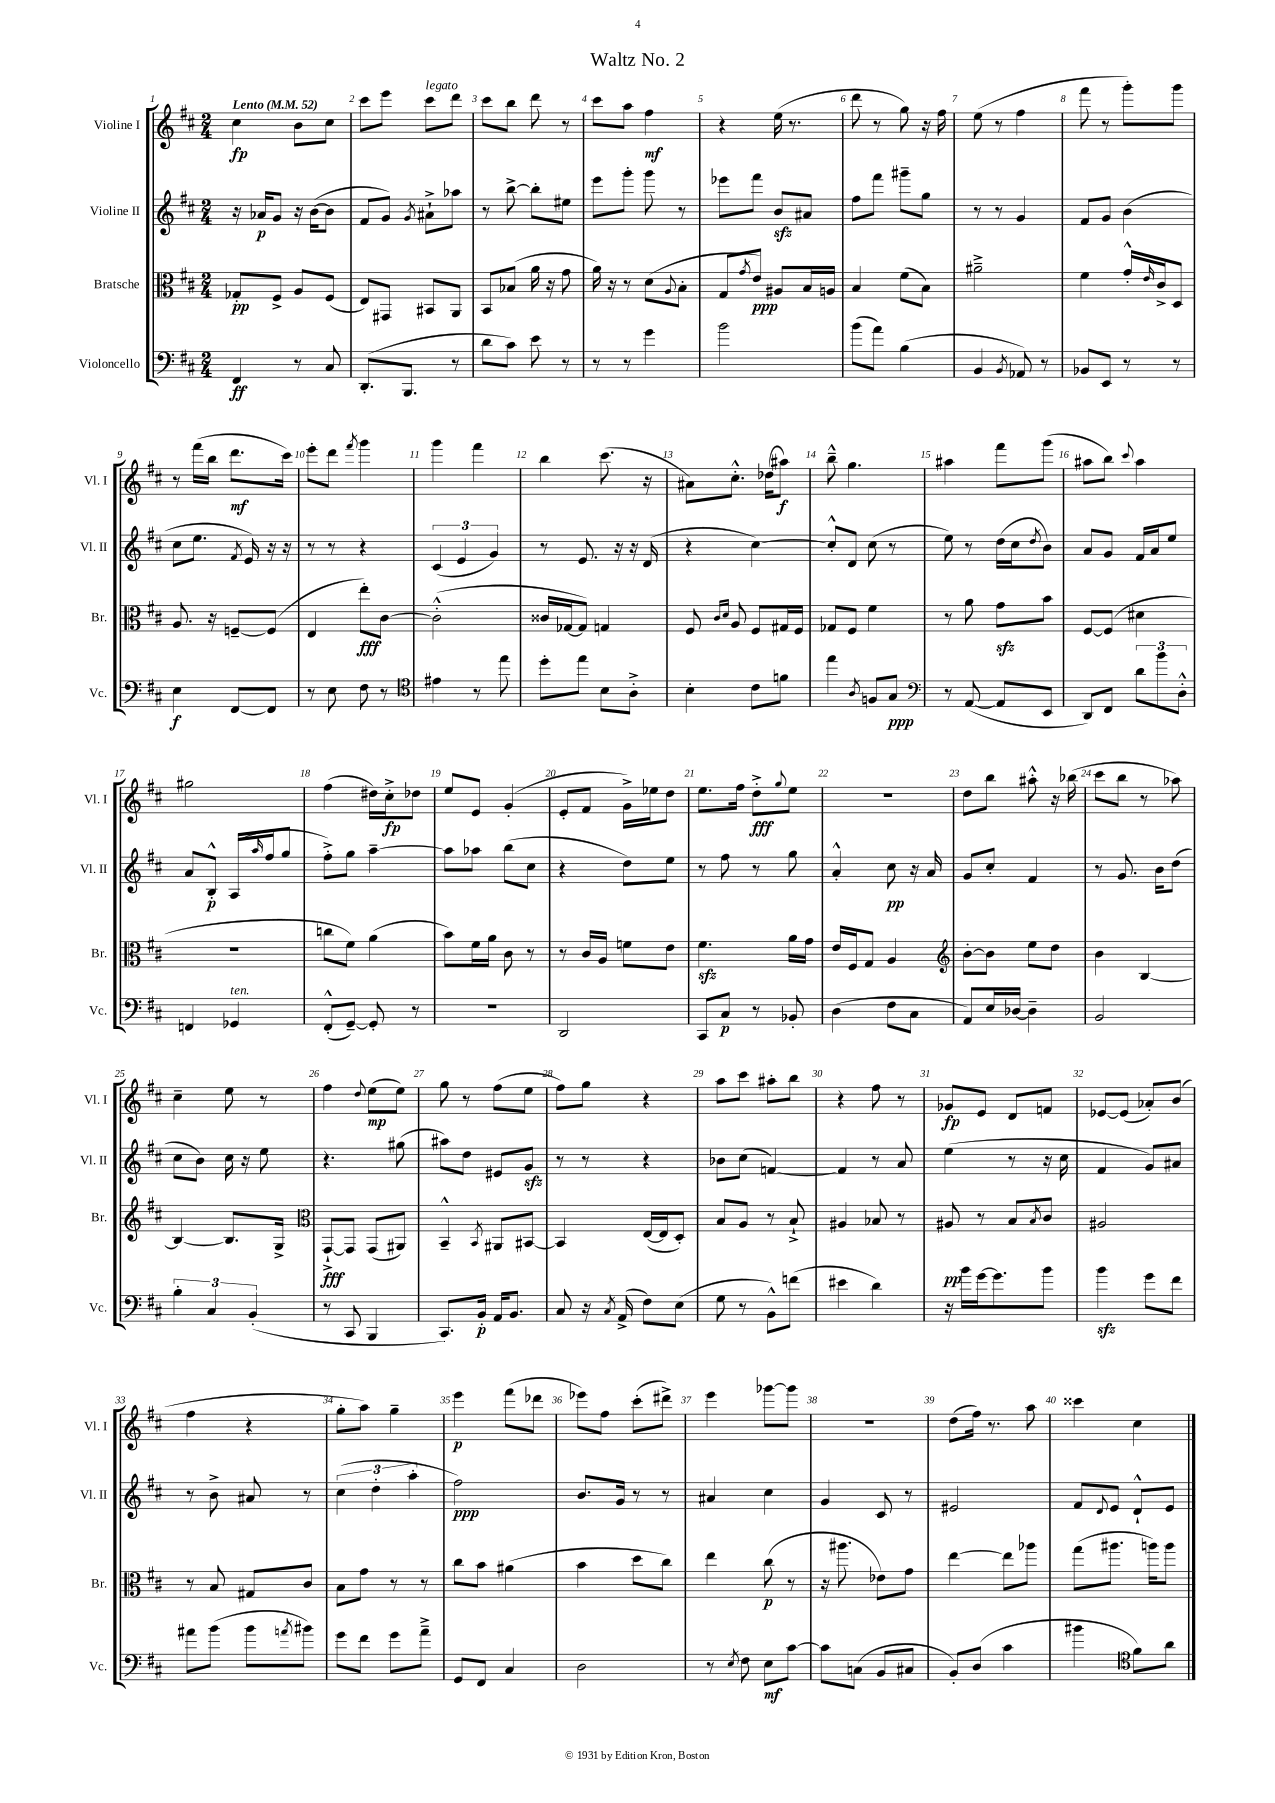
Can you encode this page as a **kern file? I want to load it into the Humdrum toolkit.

**kern	**kern	**kern	**kern
*staff4	*staff3	*staff2	*staff1
*clefF4	*clefC3	*clefG2	*clefG2
*k[f#c#]	*k[f#c#]	*k[f#c#]	*k[f#c#]
*M2/4	*M2/4	*M2/4	*M2/4
*MM52	*MM52	*MM52	*MM52
4FF#	8G-'	16r	4cc#
.	.	16a-	.
.	8F#^	8g	.
8r	8A	16r	8b
.	.	([16b	.
8C#	(8F#	8b]	8cc#
=	=	=	=
(8.DD'	8E)	8f#	8ccc#
.	8GG#	8g)	8eee
8.BBB	.	.	.
.	.	8qg	.
.	8BB#	8a#`^	8ccc#
8r	8AA	8aa-	8ddd
=	=	=	=
8d	8BB	8r	8ccc#
8c#)	(8B-	[8bb^	8bb
8e	16a	8bb']	8ddd
.	16r	.	.
8r	8g	8ee#	8r
=	=	=	=
8r	16a)	8eee	8ccc#
.	16r	.	.
8r	8r	8ggg'	8aa
4g	(8d	8ggg	4ff#
.	8qqA	.	.
.	8B'	8r	.
=	=	=	=
2b	8G	8eee-	4r
.	8qg	.	.
.	8e)	8fff#	.
.	8A#	8b	(16ee
.	.	.	8.r
.	16B	8a#	.
.	16A	.	.
=	=	=	=
(8b	4B	8ff#	8ddd
8a)	.	8fff#	8r
(4B	(8f#	8ggg#~	8gg)
.	8B)	8gg	16r
.	.	.	16ff#
=	=	=	=
4BB	2a#~^	8r	(8ee
.	.	8r	8r
8qBB	.	.	.
8AA-)	.	4g	4ff#
8r	.	.	.
=	=	=	=
8BB-	4f#	8f#	8fff#
8EE	.	8g	8r
8r	16g'^^	(4b	8ggg')
.	16qqe	.	.
.	16c#^	.	.
8r	8D	.	8ggg
=	=	=	=
4E	8.A	8cc#	8r
.	.	8.ee	(16fff#
.	16r	.	16bb
[8FF#	[8F~	.	8.ddd
.	.	8qf#	.
.	.	16e)	.
8FF#]	(8F]	16r	.
.	.	16r	16ccc#)
=	=	=	=
8r	4E	8r	8eee'
8E	.	8r	8ddd
.	.	.	8qfff#
8F#	8ee')	4r	4ggg
8r	[8c#	.	.
=	=	=	=
*clefC4	*	*	*
4e#	(2c#'^^]	(6c#	4ggg
.	.	6e	.
8r	.	.	4fff#
.	.	6g)	.
8ee	.	.	.
=	=	=	=
8dd'	16c##	8r	4bb
.	[16G-	.	.
8ee	8G-])	8.e	.
8B	4G	.	(8.ccc#
.	.	16r	.
8A'^	.	16r	.
.	.	(16d	16r
=	=	=	=
4B'	8F#	4r	8a#)
.	16qqc#	.	.
.	16qqd	.	.
.	8A	.	8.cc#'^^
8c#	8F#	[4cc#)	.
.	.	.	(16dd-
8f	16G#	.	8aa#)
.	16F#	.	.
=	=	=	=
4ee	8G-	8cc#'^^]	8bb~^^
.	8F#	8d	4.gg
8qA	.	.	.
8F	4f#	(8cc#	.
8G	.	8r	.
=	=	=	=
*clefF4	*	*	*
8r	8r	8ee)	4aa#
([8AA	8a	8r	.
8AA]	8g	(16dd	8fff#
.	.	16cc#	.
.	.	8qdd	.
8EE	8b	8b)	(8ggg
=	=	=	=
8DD)	[8F#	8a	8aa#
8FF#	(8F#]	8g	8bb)
.	.	.	8qqccc#
12d	4d#	16f#	4aa#
.	.	16a	.
12b	.	.	.
.	.	8ee	.
12D'^^	.	.	.
=	=	=	=
4FF	2r	8a	2gg#
.	.	8B'^^	.
4GG-	.	(16A	.
.	.	16qqaa	.
.	.	16ff#	.
.	.	8gg	.
=	=	=	=
(8FF#'^^	8cc	8ff#'^)	(4ff#
[8GG~)	8f#)	8gg	.
8GG']	(4a	[4aa~	16dd#)
.	.	.	16cc#'^
8r	.	.	8dd-
=	=	=	=
2r	8b)	8aa]	8ee
.	16f#	8aa-	8e
.	16a	.	.
.	8c#	(8bb	(4g'
.	8r	8cc#	.
=	=	=	=
2DD	8r	4r	8e'
.	16c#	.	8f#
.	16A	.	.
.	8f	8dd)	16g^)
.	.	.	16ee-
.	8e	8ee	8dd
=	=	=	=
8CC#	4.f#	8r	8.ee
8C#	.	8ff#	.
.	.	.	16ff#
8r	.	8r	8dd'^
.	.	.	8qqgg
8BB-'	16a	8gg	8ee
.	16g	.	.
=	=	=	=
(4D	16e	4a'^^	2r
.	16F#	.	.
.	8G	.	.
8F#	4A	8cc#	.
8C#	.	16r	.
.	.	16a	.
=	=	=	=
*	*clefG2	*	*
8AA)	[8b'	8g	8dd
16E	8b]	8cc#'	8bb
[16D-	.	.	.
4D-~]	8ee	4f#	8aa#'^^
.	8dd	.	16r
.	.	.	(16bb-
=	=	=	=
2BB	4b	8r	8ccc#
.	.	8.g	8bb
.	[4B	.	8r
.	.	16b	.
.	.	(8dd	8aa-)
=	=	=	=
6B'	4B_	8cc#	4cc#~
.	.	8b)	.
6C#	.	.	.
.	8.B]	16cc#	8ee
.	.	16r	.
(6BB'	.	.	.
.	.	8ee	8r
.	16G^	.	.
=	=	=	=
*	*clefC3	*	*
8r	[8GG`^	4.r	4ff#
8CC#	8GG]	.	.
.	.	.	8qqdd
4BBB	(8GG	.	(8ee
.	8AA#)	(8gg#	8ee)
=	=	=	=
8.CC#)	4BB~^^	8aa#)	8gg
.	.	8dd	8r
16BB'	.	.	.
.	8qBB	.	.
16AA	8AA#	8e#	(8ff#
8.BB	.	.	.
.	[8BB#	8g	8ee
=	=	=	=
8C#	4BB#]	8r	8ff#)
16r	.	8r	8gg
8qC#	.	.	.
(16AA^	.	.	.
8F#)	([16E	4r	4r
.	16E]	.	.
(8E	8D')	.	.
=	=	=	=
8G	8B	8b-	8aa
8r	8A	(8cc#	8ccc#
8BB^^)	8r	[4f)	8aa#'
(8f	8B`^	.	8bb
=	=	=	=
4e#	4A#	4f]	4r
4d)	8B-	8r	8ff#
.	8r	8a	8r
=	=	=	=
16r	8A#	(4ee	8g-
16b	.	.	.
[16g	8r	.	8e
8.g]	.	.	.
.	8B	8r	8d
.	8qB	.	.
8b	8c#	16r	8f
.	.	16cc#	.
=	=	=	=
4b	2A#	4f#	[8e-
.	.	.	(8e-]
8g	.	8g)	8a-')
8f#	.	8a#	(8b
=	=	=	=
8a#	8r	8r	4ff#
(8b	8B	8b^	.
8b	8G#	8a#	4r
8qa	.	.	.
8b#)	8c#	8r	.
=	=	=	=
8g	8B	(6cc#	8gg'
8f#	8g	.	8aa)
.	.	6dd'	.
8g	8r	.	4gg~
.	.	6aa'	.
8a~^	8r	.	.
=	=	=	=
8GG	8cc#	2ff#)	4eee
8FF#	8b	.	.
4C#	(4a#	.	(8fff#
.	.	.	8ddd-
=	=	=	=
2D	4b	8.b	8eee-)
.	.	.	8ff#
.	.	16g	.
.	8dd	8r	(8ccc#'
.	8cc#)	8r	8ddd#^)
=	=	=	=
8r	4ee	4a#	4eee
8qE	.	.	.
8F#	.	.	.
8E	(8cc#	4cc#	[8ggg-
[8c#	8r	.	8ggg-]
=	=	=	=
8c#]	16r	4g	2r
.	8.aa#	.	.
(8C	.	.	.
8BB	8e-)	8c#	.
8C#	8g	8r	.
=	=	=	=
8BB')	[4ee	2e#	(8dd
(8D	.	.	16ff#)
.	.	.	8.r
4c#	8ee]	.	.
.	8aa-	.	8aa
=	=	=	=
4b#	(8gg	8f#	4ccc##
.	.	8qqd	.
.	8.aa#	8e	.
*clefC4	*	*	*
8f#)	.	8d`^^	4cc#
.	16aa)	.	.
8a	8aa	8e	.
==	==	==	==
*-	*-	*-	*-
